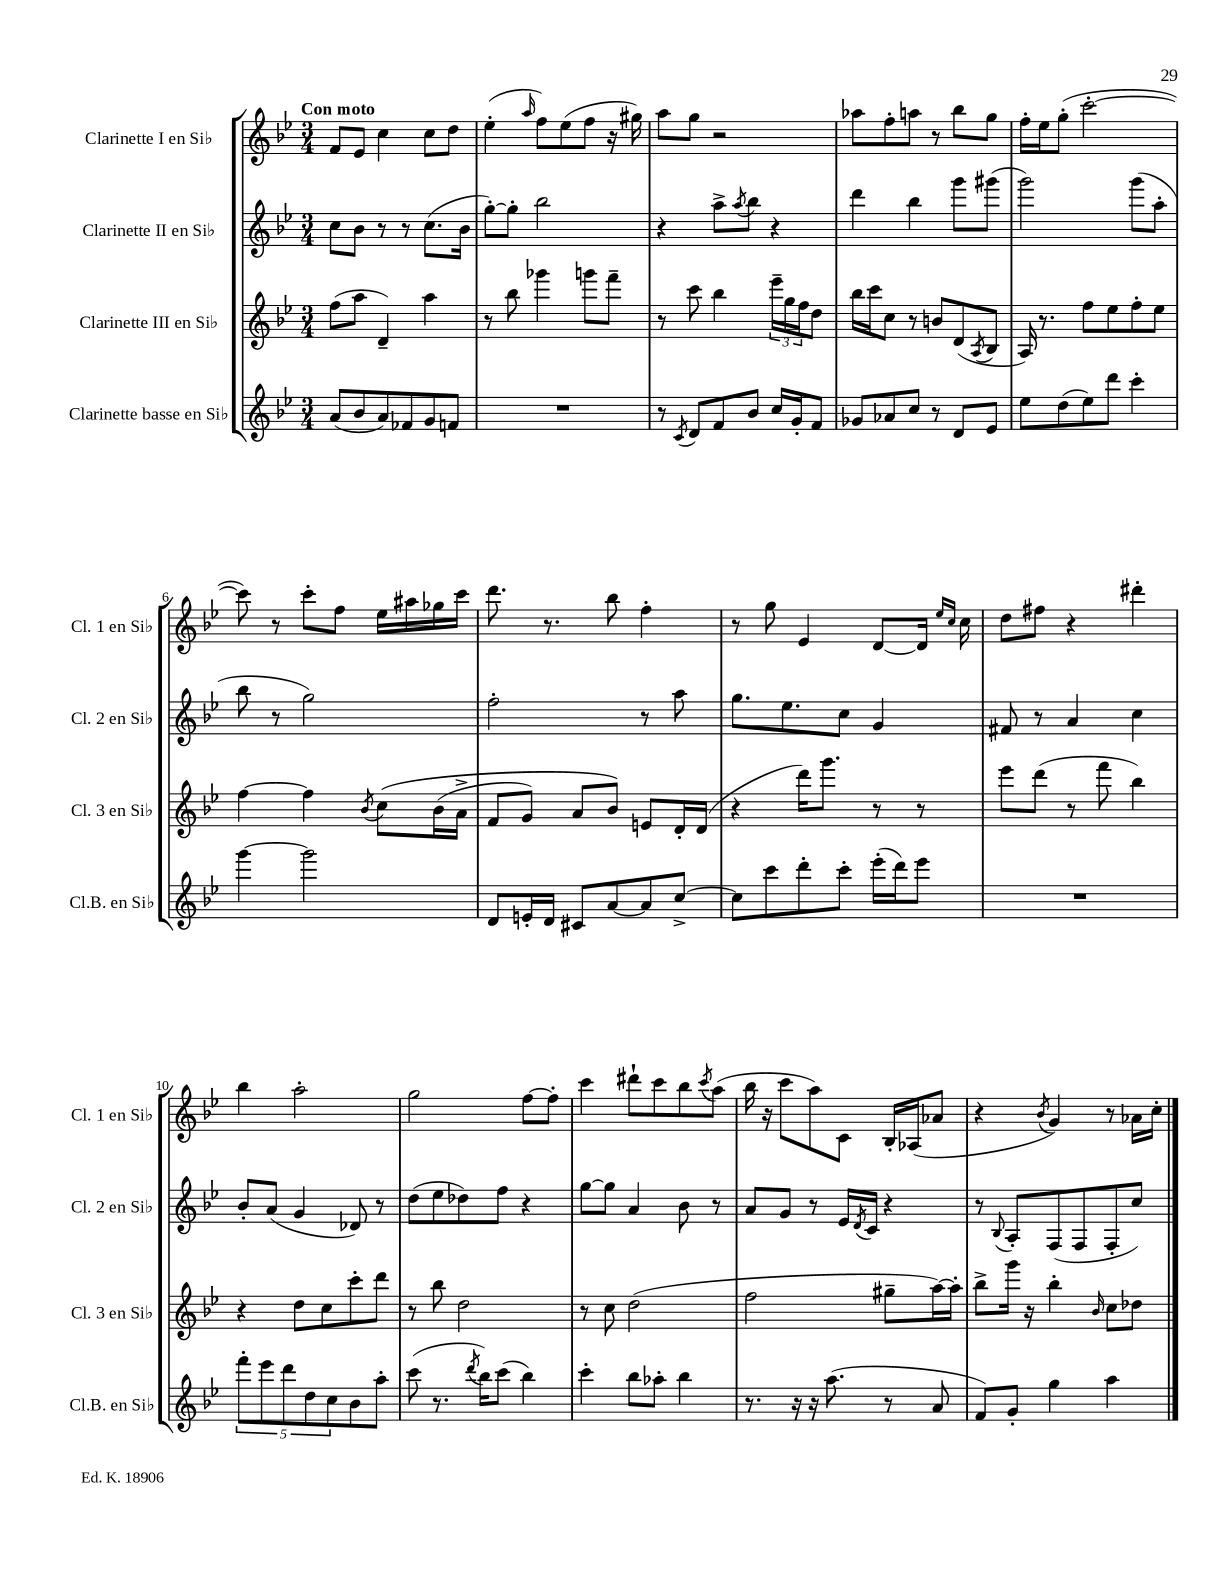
<<
\new StaffGroup <<
\new Staff = "s0" \with { instrumentName = "Clarinette I en Sib" shortInstrumentName = "Cl. 1 en Sib" } {
    \clef treble \key bes \major \numericTimeSignature \time 3/4 \tempo "Con moto"
    f'8 ees'8 c''4 c''8 d''8 |
    ees''4-.( \grace { a''16 } f''8) ees''8( f''8 r16 gis''16) |
    a''8 g''8 r2 |
    aes''8 f''8-. a''8 r8 bes''8 g''8 |
    f''16-. ees''16 g''8-.( c'''2~-. |
    c'''8) r8 c'''8-. f''8 ees''16 ais''16 ges''16 c'''16 |
    d'''8. r8. bes''8 f''4-. |
    r8 g''8 ees'4 d'8~ d'16 \grace { ees''16 c''16 } c''16 |
    d''8 fis''8 r4 dis'''4-. |
    bes''4 a''2-. |
    g''2 f''8~ f''8-. |
    c'''4 dis'''8-! c'''8 bes''8 \acciaccatura { c'''8 } a''8( |
    bes''16 r16 c'''8 a''8) c'8 bes16-. aes16( aes'8 |
    r4 \acciaccatura { bes'8 } g'4) r8 aes'16 c''16-. \bar "|." |
}
\new Staff = "s1" \with { instrumentName = "Clarinette II en Sib" shortInstrumentName = "Cl. 2 en Sib" } {
    \clef treble \key bes \major \numericTimeSignature \time 3/4
    c''8 bes'8 r8 r8 c''8.( bes'16 |
    g''8~-.) g''8-. bes''2 |
    r4 a''8-> \acciaccatura { a''8 } bes''8 r4 |
    d'''4 bes''4 g'''8 gis'''8( |
    g'''2) g'''8( a''8-. |
    bes''8 r8 g''2) |
    f''2-. r8 a''8 |
    g''8. ees''8. c''8 g'4 |
    fis'8 r8 a'4 c''4 |
    bes'8-. a'8( g'4 des'8) r8 |
    d''8( ees''8 des''8) f''8 r4 |
    g''8~ g''8 a'4 bes'8 r8 |
    a'8 g'8 r8 ees'16 \acciaccatura { d'8 } c'16 r4 |
    r8 \appoggiatura { bes8 } a8-. f8( f8 f8-. c''8) \bar "|." |
}
\new Staff = "s2" \with { instrumentName = "Clarinette III en Sib" shortInstrumentName = "Cl. 3 en Sib" } {
    \clef treble \key bes \major \numericTimeSignature \time 3/4
    f''8( a''8 d'4--) a''4 |
    r8 bes''8 ges'''4 g'''8 f'''8-- |
    r8 c'''8 bes''4 \tuplet 3/2 { ees'''16-- g''16 f''16 } d''8 |
    bes''16 c'''16 c''8 r8 b'8 d'8( \acciaccatura { a8 } bes8 |
    a16) r8. f''8 ees''8 f''8-. ees''8 |
    f''4~ f''4 \acciaccatura { bes'8 } c''8\( bes'16( a'16-> |
    f'8 g'8) a'8 bes'8\) e'8 d'16-. d'16( |
    r4 d'''16) g'''8. r8 r8 |
    ees'''8 d'''8( r8 f'''8 bes''4) |
    r4 d''8 c''8 c'''8-. d'''8 |
    r8 bes''8 d''2 |
    r8 c''8 d''2( |
    f''2 gis''8-- a''16~) a''16-. |
    bes''8-> g'''16 r16 bes''4-. \grace { bes'16 } c''8 des''8 \bar "|." |
}
\new Staff = "s3" \with { instrumentName = "Clarinette basse en Sib" shortInstrumentName = "Cl.B. en Sib" } {
    \clef treble \key bes \major \numericTimeSignature \time 3/4
    a'8( bes'8 a'8) fes'8 g'8 f'8 |
    R2. |
    r8 \acciaccatura { c'8 } d'8 f'8 bes'8 c''16 g'16-. f'8 |
    ges'8 aes'8 c''8 r8 d'8 ees'8 |
    ees''8 d''8( ees''8) d'''8 c'''4-. |
    g'''4~ g'''2 |
    d'8 e'16-. d'16 cis'8 a'8~ a'8 c''8~-> |
    c''8 c'''8 d'''8-. c'''8-. ees'''16-.( d'''16) ees'''8 |
    R2. |
    \tuplet 5/4 { f'''8-. ees'''8 d'''8 d''8 c''8 } bes'8 a''8-. |
    c'''8( r8. \acciaccatura { d'''8 } bes''16) c'''8( bes''4) |
    c'''4-. bes''8 aes''8-. bes''4 |
    r8. r16 r16 a''8.( r8 a'8 |
    f'8) g'8-. g''4 a''4 \bar "|." |
}
>>
>>
